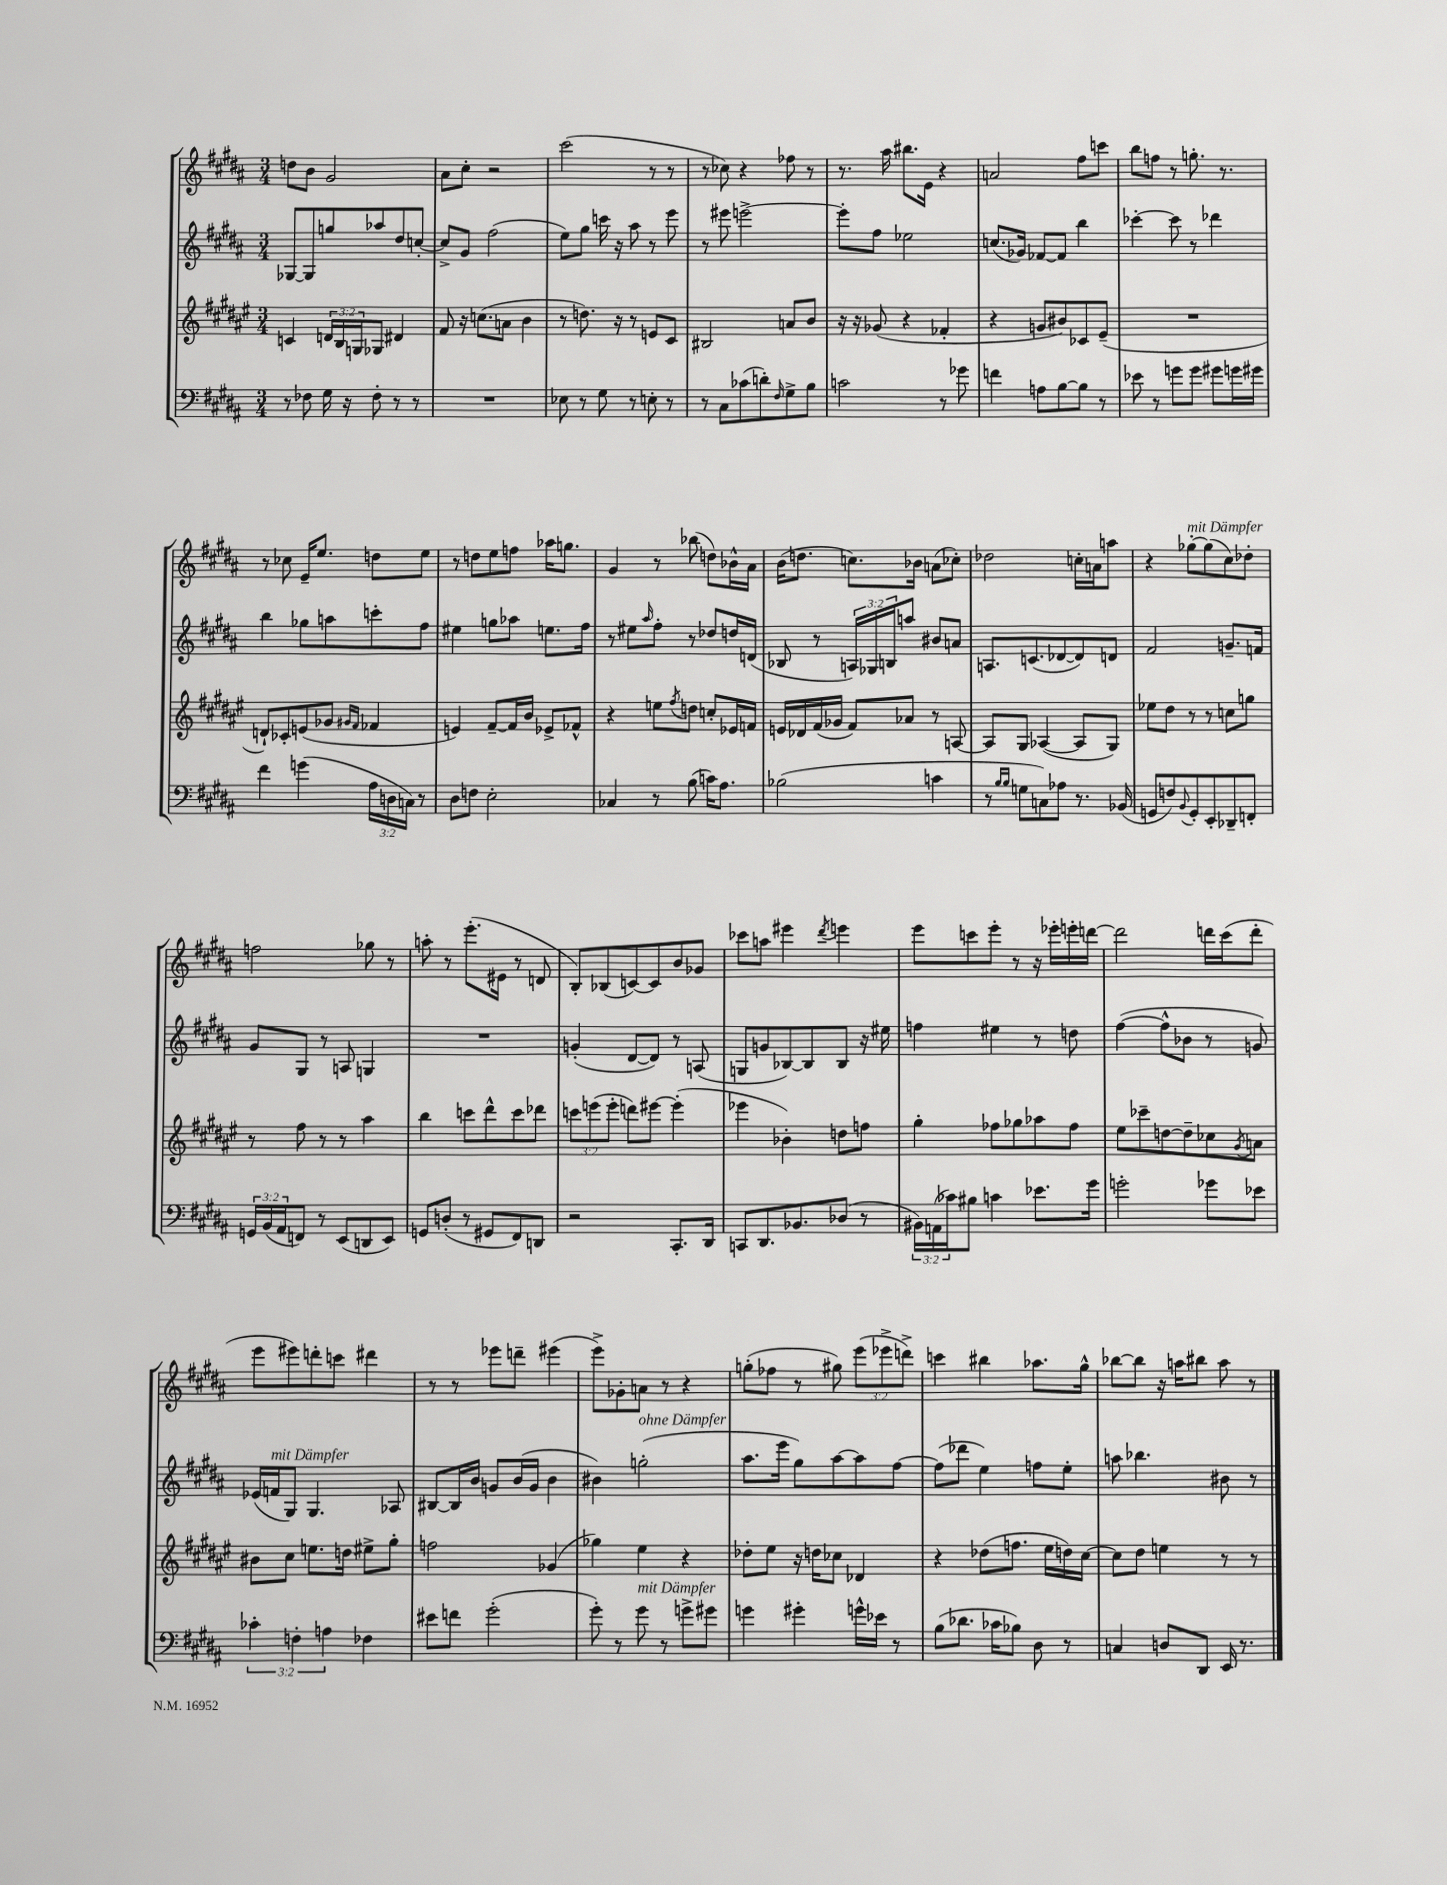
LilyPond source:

<<
\new StaffGroup <<
\new Staff = "s0" {
    \clef treble \key b \major \numericTimeSignature \time 3/4 \override Staff.TupletNumber.text = #tuplet-number::calc-fraction-text
    d''8 b'8 gis'2 |
    ais'8 cis''8-. r2 |
    cis'''2( r8 r8 |
    r8 ces''8) r4 fes''8 r8 |
    r8. ais''16 bis''8. e'16 r4 |
    a'2 fis''8 c'''8 |
    b''8 f''8 r8 g''8.-. r8. |
    r8 ces''8 e'16-- e''8. d''8 e''8 |
    r8 d''8 e''8 f''8 aes''16 g''8. |
    gis'4 r8 bes''8( d''8) bes'16-^ ais'16 |
    b'16( d''8. c''8.) bes'16 a'8( ces''8-.) |
    des''2 c''16-. a'16 a''8 |
    r4 ges''8~-.^\markup { \italic "mit Dämpfer" } ges''8( cis''8) des''8-. |
    f''2 ges''8 r8 |
    a''8-. r8 e'''8.-.( eis'16 r8 d'8 |
    b8-.) bes8( c'8~) c'8 b'8 ges'8 |
    ces'''8 a''8 eis'''4 \acciaccatura { dis'''8 } e'''4 |
    e'''8 c'''8 e'''8-. r8 r16 ees'''16-. e'''16-. d'''16~ |
    d'''2 d'''16 cis'''16( d'''8-. |
    e'''8 eis'''8) d'''8-. c'''8 dis'''4 |
    r8 r8 ees'''8 d'''8-- eis'''4( |
    e'''8->) ges'8-. a'8 r8 r4 |
    g''8-.( fes''8 r8 gis''8) \tuplet 3/2 { e'''8( ees'''8-> d'''8->) } |
    c'''4 bis''4 aes''8. gis''16-^ |
    bes''8~ bes''8 r16 a''16 bis''8 a''8 r8 \bar "|." |
}
\new Staff = "s1" {
    \clef treble \key b \major \numericTimeSignature \time 3/4 \override Staff.TupletNumber.text = #tuplet-number::calc-fraction-text
    ges8~ ges8 g''8 aes''8 dis''8 c''8~-. |
    c''8-> gis'8 fis''2( |
    e''8) gis''8 c'''16 r16 ais''8 r8 e'''8 |
    r8 eis'''8 e'''2~-> |
    e'''8-. fis''8 ees''2 |
    c''8.( ges'16) fes'8~ fes'8 b''4 |
    ces'''4~-. ces'''8 r8 des'''4 |
    b''4 ges''8 a''8 c'''8-. fis''8 |
    eis''4 g''8 aes''8 e''8. fis''16 |
    r8 eis''8 \grace { ais''16 } fis''8-. r8 des''8 d''16 d'16( |
    bes8 r8 \tuplet 3/2 { a16) ges16 b16 } a''8 bis'8 a'8 |
    a8. c'8.( des'8~ des'8) d'8 |
    fis'2 g'8.-- f'16 |
    gis'8 gis8 r8 a8 g4 |
    R2. |
    g'4-.( dis'8~ dis'8) r8 a8( |
    g8 g'8 bes8~) bes8 bes8 r16 eis''16 |
    f''4 eis''4 r8 d''8 |
    fis''4~( fis''8-^ bes'8 r8 g'8) |
    ees'16( f'16^\markup { \italic "mit Dämpfer" } gis8) gis4. aes8 |
    bis8~ bis16 b'16 g'8 b'16( g'16 b'4 |
    bis'4) g''2-.^\markup { \italic "ohne Dämpfer" }( |
    ais''8. e'''16 gis''8) ais''8~ ais''8 fis''8~ |
    fis''8( des'''8 e''4) f''8 e''8-. |
    a''8 bes''4. bis'8 r8 \bar "|." |
}
\new Staff = "s2" {
    \clef treble \key fis \major \numericTimeSignature \time 3/4 \override Staff.TupletNumber.text = #tuplet-number::calc-fraction-text
    c'4 \tuplet 3/2 { d'16 b16 g16 } ges8 dis'4 |
    fis'8 r16 c''8.( a'8 b'4 |
    r8 d''8.) r16 r8 e'8 cis'8 |
    bis2 a'8 b'8 |
    r16 r16 ges'8( r4 fes'4-. |
    r4 g'8 bis'8) ces'8 eis'8--( |
    R2. |
    d'8-!) ces'8-. e'8( ges'8 \grace { gis'16 fis'16 } fes'4 |
    e'4) fis'8~-- fis'16 b'16 ees'8-> fes'8-^ |
    r4 e''8 \acciaccatura { fis''8 } d''8 c''8-. ees'16 f'16 |
    e'16 des'16 fis'16( ges'16 fis'8) aes'8 r8 a8~ |
    a8 gis8 aes4~( aes8 gis8) |
    ees''8 dis''8 r8 r8 c''8 g''8 |
    r8 fis''8 r8 r8 ais''4 |
    b''4 c'''8 dis'''8-^ c'''8 des'''8 |
    \tuplet 3/2 { c'''8 e'''8( e'''8-. } d'''8) eis'''8~ eis'''4-.( |
    ees'''4 bes'4-.) d''8 f''8 |
    gis''4-. fes''8 ges''8 aes''8 fes''8 |
    eis''8 ces'''8-- d''8~ d''8-- ces''8 \acciaccatura { gis'8 } a'8 |
    bis'8 cis''8 e''8. d''16 eis''8-> gis''8-. |
    f''2 ges'4( |
    ges''4) eis''4 r4 |
    des''8-. eis''8 r16 d''16 ces''8 des'4 |
    r4 des''8( f''8. eis''16 d''16) cis''16~ |
    cis''8 dis''8 e''4 r8 r8 \bar "|." |
}
\new Staff = "s3" {
    \clef bass \key b \major \numericTimeSignature \time 3/4 \override Staff.TupletNumber.text = #tuplet-number::calc-fraction-text
    r8 fes8 gis16 r16 fes8-. r8 r8 |
    R2. |
    ees8 r8 gis8 r8 e8-. r8 |
    r8 cis8 ces'8( d'8-.) \grace { fis16 } gis8-> b8 |
    c'2 r8 ges'8 |
    f'4 a8 b8~ b8 r8 |
    ees'8 r8 g'8 g'8 gis'8 g'16 gis'16 |
    fis'4 g'4( \tuplet 3/2 { ais16 d16 c16) } r8 |
    dis8 f8 e2-. |
    ces4 r8 b8( c'16) ais8. |
    bes2( c'4 |
    r8 \grace { b16 b16 } g8 c8) aes8 r8. bes,16( |
    g,8 f8) \appoggiatura { b,8 } g,8-. e,8-. des,8-- f,8-. |
    \tuplet 3/2 { g,16 b,16( ais,16 } f,8) r8 e,8( d,8 e,8) |
    g,8 d8-.( r8 gis,8 fis,8) d,8 |
    r2 cis,8.-. dis,16 |
    c,8 dis,8. bes,8. des8( r8 |
    \tuplet 3/2 { bis,16) a,16( ces'16) } bis8 c'4 ees'8. gis'16 |
    g'2-. ges'8 ees'8 |
    \tuplet 3/2 { ces'4-. f4-. a4 } fes4 |
    eis'8 f'8 gis'2-.( |
    gis'8-.) r8 gis'8^\markup { \italic "mit Dämpfer" } r8 g'8-> gis'8 |
    g'4 gis'4-. g'16-^ ees'16 r8 |
    b8( des'8. ces'16 bes8) dis8 r8 |
    c4 d8 dis,8 e,16 r8. \bar "|." |
}
>>
>>
\layout { \context { \Score \remove "Bar_number_engraver" } }
